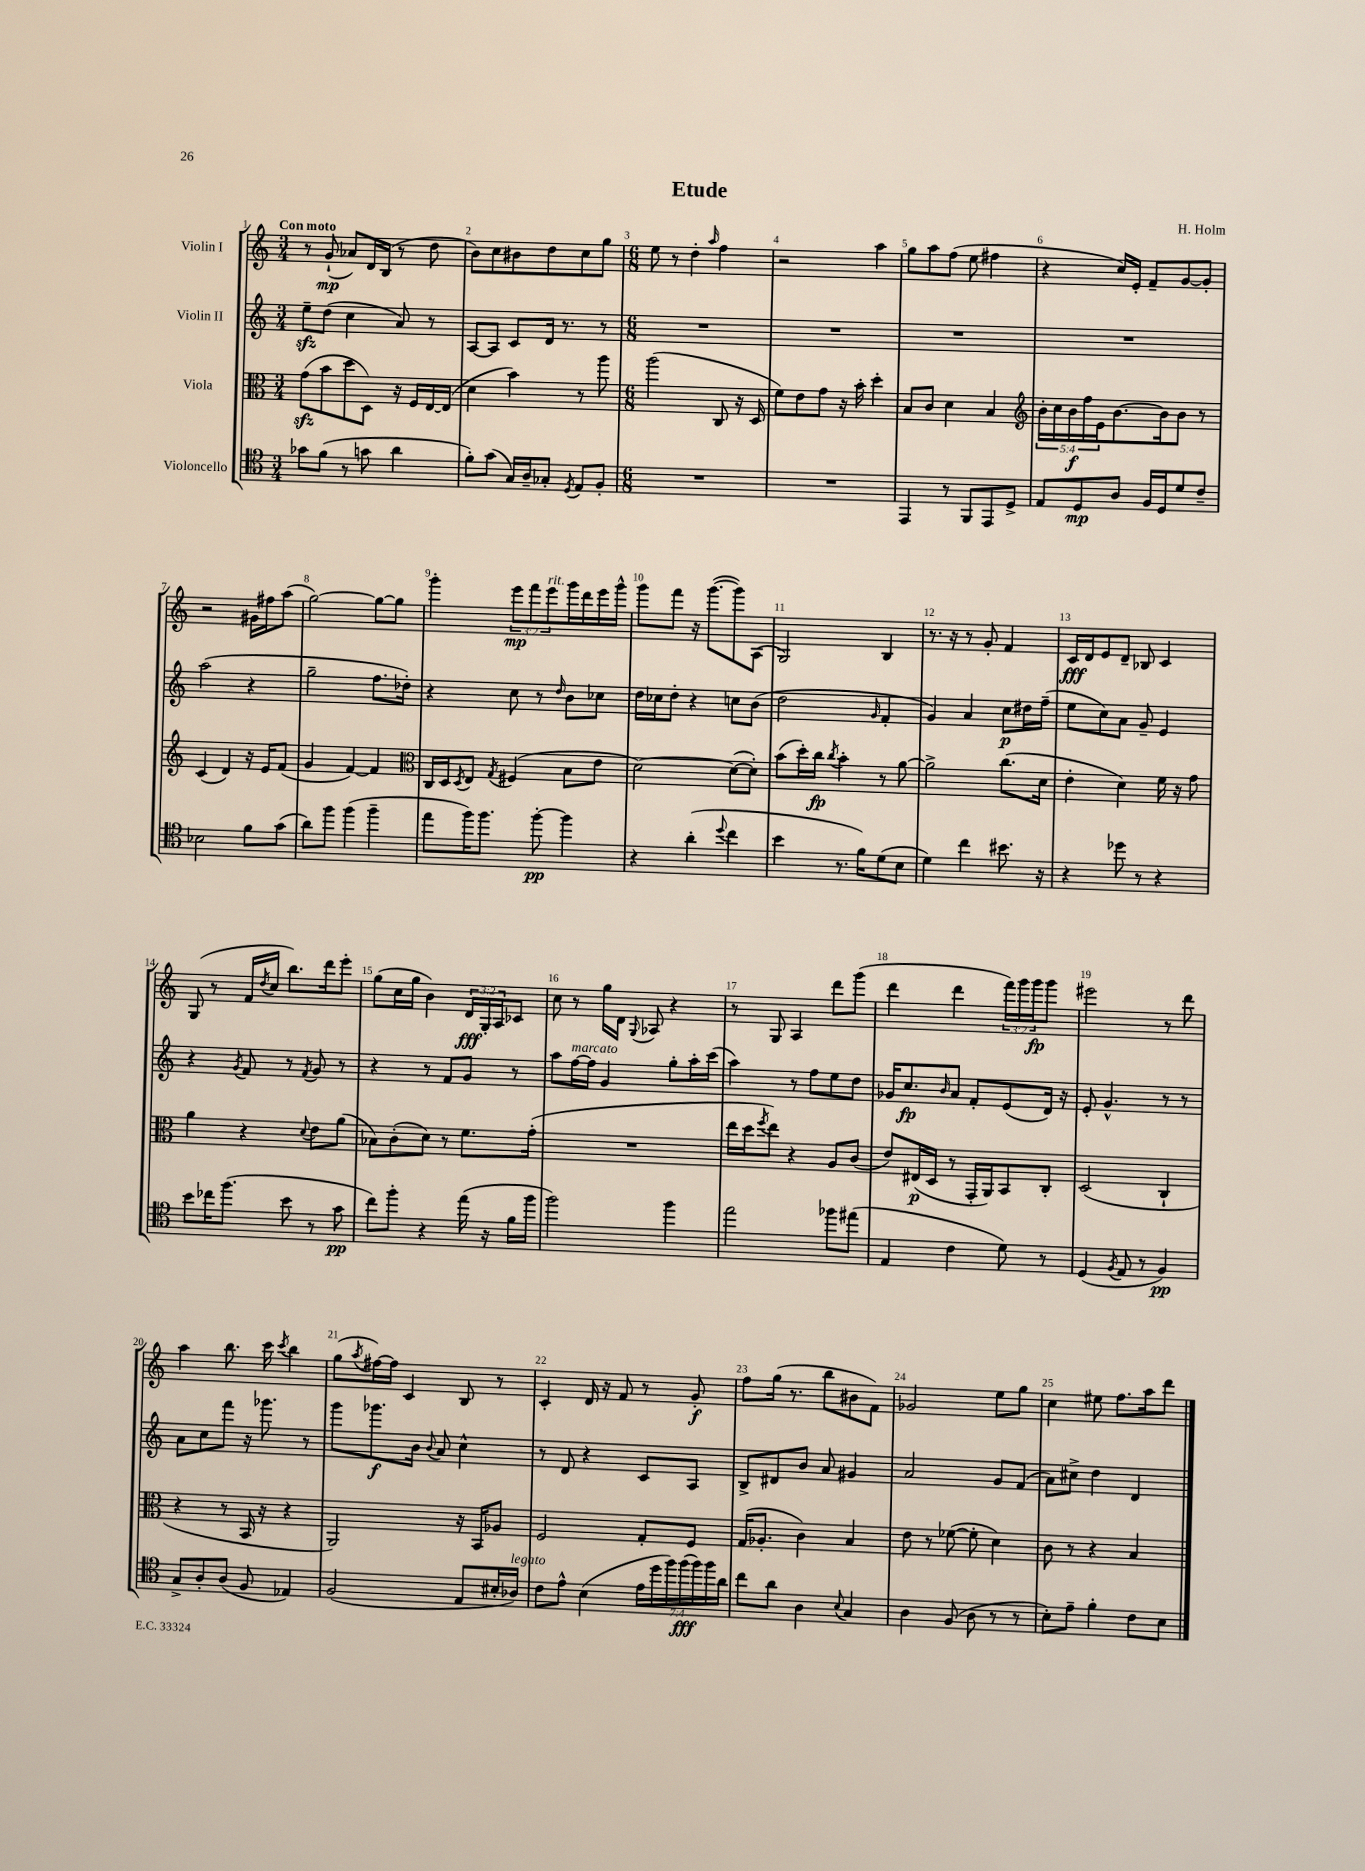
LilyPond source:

\header { title = "Etude" composer = "H. Holm" }
<<
\new StaffGroup <<
\new Staff = "s0" \with { instrumentName = "Violin I" } {
    \clef treble \key c \major \numericTimeSignature \time 3/4 \override Staff.TupletNumber.text = #tuplet-number::calc-fraction-text \tempo "Con moto"
    r8 g'8-!\mp( aes'8) d'16 b16( r8 d''8 |
    b'8) c''8 bis'8 d''8 c''8 g''8 |
    \numericTimeSignature \time 6/8 e''8 r8 d''4-. \grace { a''16 } f''4 |
    r2 a''4 |
    g''8 a''8 f''8( e''8 fis''4 |
    r4 c''16) e'16-. f'8-- g'8~ g'8-. |
    r2 gis'16 fis''16 a''8( |
    g''2~) g''8~ g''8 |
    g'''4-. \tuplet 3/2 { e'''8\mp f'''8 e'''8^\markup { \italic "rit." } } g'''16 d'''16 e'''16 g'''16-^ |
    g'''8 f'''8 r16 g'''8.~( g'''8) a8( |
    g2) b4 |
    r8. r16 r8 g'8-. f'4 |
    c'16\fff d'16 e'8 d'8-- bes8 c'4 |
    g8( r8 f'16 \acciaccatura { d''8 } c''16 b''8.) d'''16 e'''8-. |
    g''8( c''16 g''16 b'4) \tuplet 3/2 { d'16\fff g16-. a16 } ces'8 |
    c''8 r8 g''16 d'16 \appoggiatura { g8 } aes8 r4 |
    r8 g8 a4 d'''8 g'''8( |
    d'''4 d'''4 \tuplet 3/2 { f'''16) g'''16 g'''16\fp } g'''8 |
    eis'''2 r8 d'''8 |
    a''4 b''8. c'''16 \acciaccatura { c'''8 } b''4 |
    g''8( \acciaccatura { a''8 } fis''16~) fis''16 c'4 b8 r8 |
    c'4-. d'16 r16 f'8 r8 g'8-.\f |
    f''8 g''16( r8. b''8 bis'8 f'8) |
    ges'2 e''8 g''8 |
    c''4 eis''8 f''8. a''16 d'''8 \bar "|." |
}
\new Staff = "s1" \with { instrumentName = "Violin II" } {
    \clef treble \key c \major \numericTimeSignature \time 3/4
    e''8--\sfz d''8( c''4 a'8) r8 |
    a8~ a8 c'8 d'16 r8. r8 |
    \numericTimeSignature \time 6/8 R2. |
    R2. |
    R2. |
    R2. |
    a''2( r4 |
    g''2-- f''8. des''16-.) |
    r4 c''8 r8 \grace { d''16 } b'8 ces''8 |
    d''16 ces''16 d''8-. r4 c''8 b'8( |
    d''2 \grace { g'16 } f'4-. |
    g'4) a'4 c''8\p dis''16 f''16--( |
    e''8 c''8) a'8 g'8-- e'4 |
    r4 \acciaccatura { g'8 } f'8 r8 \acciaccatura { f'8 } g'8 r8 |
    r4 r8 f'8 g'8 r8 |
    a''8 f''16~^\markup { \italic "marcato" } f''16 g'4 g''8-. a''16-. c'''16( |
    a''4) r8 f''8 e''8 d''8 |
    ges'16 c''8.\fp \grace { b'16 } a'8 f'8-. e'8( d'16) r16 |
    e'8-. g'4.-^ r8 r8 |
    a'8 c''8 f'''8 r16 ges'''8. r8 |
    g'''8 ges'''8.\f b'16 \appoggiatura { b'8 } a'8 c''4-^ |
    r8 d'8 r4 c'8 a8 |
    b8-> dis'8 b'8 a'8 gis'4 |
    a'2 g'8 f'8( |
    a'8) cis''8-> d''4 d'4 \bar "|." |
}
\new Staff = "s2" \with { instrumentName = "Viola" } {
    \clef alto \key c \major \numericTimeSignature \time 3/4 \override Staff.TupletNumber.text = #tuplet-number::calc-fraction-text
    g'8\sfz( b'8 d''8 d8) r16 f16 e16~ e16( |
    d'4 b'4) r8 a''8 |
    \numericTimeSignature \time 6/8 a''2( c8 r16 d16 |
    f'8) e'8 g'8 r16 b'16-. d''4-. |
    b8 c'8 d'4 b4 |
    \clef treble \tuplet 5/4 { b'16-. c''16 b'16\f f''16 e'16 } b'8.~ b'16 b'8 r8 |
    c'4( d'4) r16 e'16 f'8( |
    g'4 f'4~) f'4 |
    \clef alto c16 d16 \acciaccatura { d8 } e8 \acciaccatura { g8 } fis4( b8 e'8 |
    d'2~) d'8~( d'8-.) |
    b'8( d''16-.) c''16\fp \acciaccatura { c''8 } b'4-. r8 a'8~ |
    a'2-> c''8.( d'16 |
    e'4-. d'4) f'16 r16 g'8 |
    a'4 r4 \appoggiatura { d'8 } e'8 a'8( |
    bes8) c'8-.( d'8) r8 f'8. g'16-.( |
    R2. |
    e''16 d''16 \acciaccatura { f''8 } e''8) r4 a8 c'8( |
    e'8) eis16\p( d16 r8 g,16-. a,16) b,8 c8-. |
    d2( c4-! |
    r4 r8 b,16 r16 r4 |
    a,2) r16 b,16 aes8 |
    f2 g8-. f8 |
    g16( aes8.-. c'4) b4 |
    e'8 r8 fes'8~( fes'8-. d'4) |
    c'8 r8 r4 b4 \bar "|." |
}
\new Staff = "s3" \with { instrumentName = "Violoncello" } {
    \clef tenor \key c \major \numericTimeSignature \time 3/4 \override Staff.TupletNumber.text = #tuplet-number::calc-fraction-text
    ges'8 f'8( r8 g'8 a'4 |
    f'8-.) g'8( g16) a16-- ges8-. \acciaccatura { d8 } e8 f8-. |
    \numericTimeSignature \time 6/8 R2. |
    R2. |
    e,4 r8 f,8 e,8 d8-> |
    e8 d8\mp a8 f16 d16 d'8 c'8-- |
    bes2 f'8 g'8( |
    a'8) f''8 f''4( f''4-- |
    e''8 f''16) f''8. f''8~-.\pp f''4 |
    r4 a'4-.( \appoggiatura { d''8 } c''4 |
    b'4 r8. f'16) d'8( b8 |
    d'4) c''4 bis'8. r16 |
    r4 des''8 r8 r4 |
    b'8 ces''16 f''8.( b'8 r8 g'8\pp |
    c''8) f''8-. r4 e''16( r16 f'16 f''16 |
    f''2) f''4 |
    e''2 fes''8 eis''8( |
    e4 c'4 d'8) r8 |
    d4( \acciaccatura { f8 } e8 r8 f4\pp) |
    g8-> a8-. a8( f8 ees4) |
    f2( e8 bis16-. aes16^\markup { \italic "legato" }) |
    c'8 e'8-^ b4( \tuplet 7/4 { e'16 d''16 f''16) f''16\fff( f''16) f''16 a'16 } |
    c''8 a'8 a4 \appoggiatura { b8 } g4 |
    a4 f8( a8 r8 r8 |
    b8-.) e'8-- f'4-. c'8 b8 \bar "|." |
}
>>
>>
\layout { \context { \Score \override BarNumber.break-visibility = ##(#f #t #t) barNumberVisibility = #all-bar-numbers-visible } }
